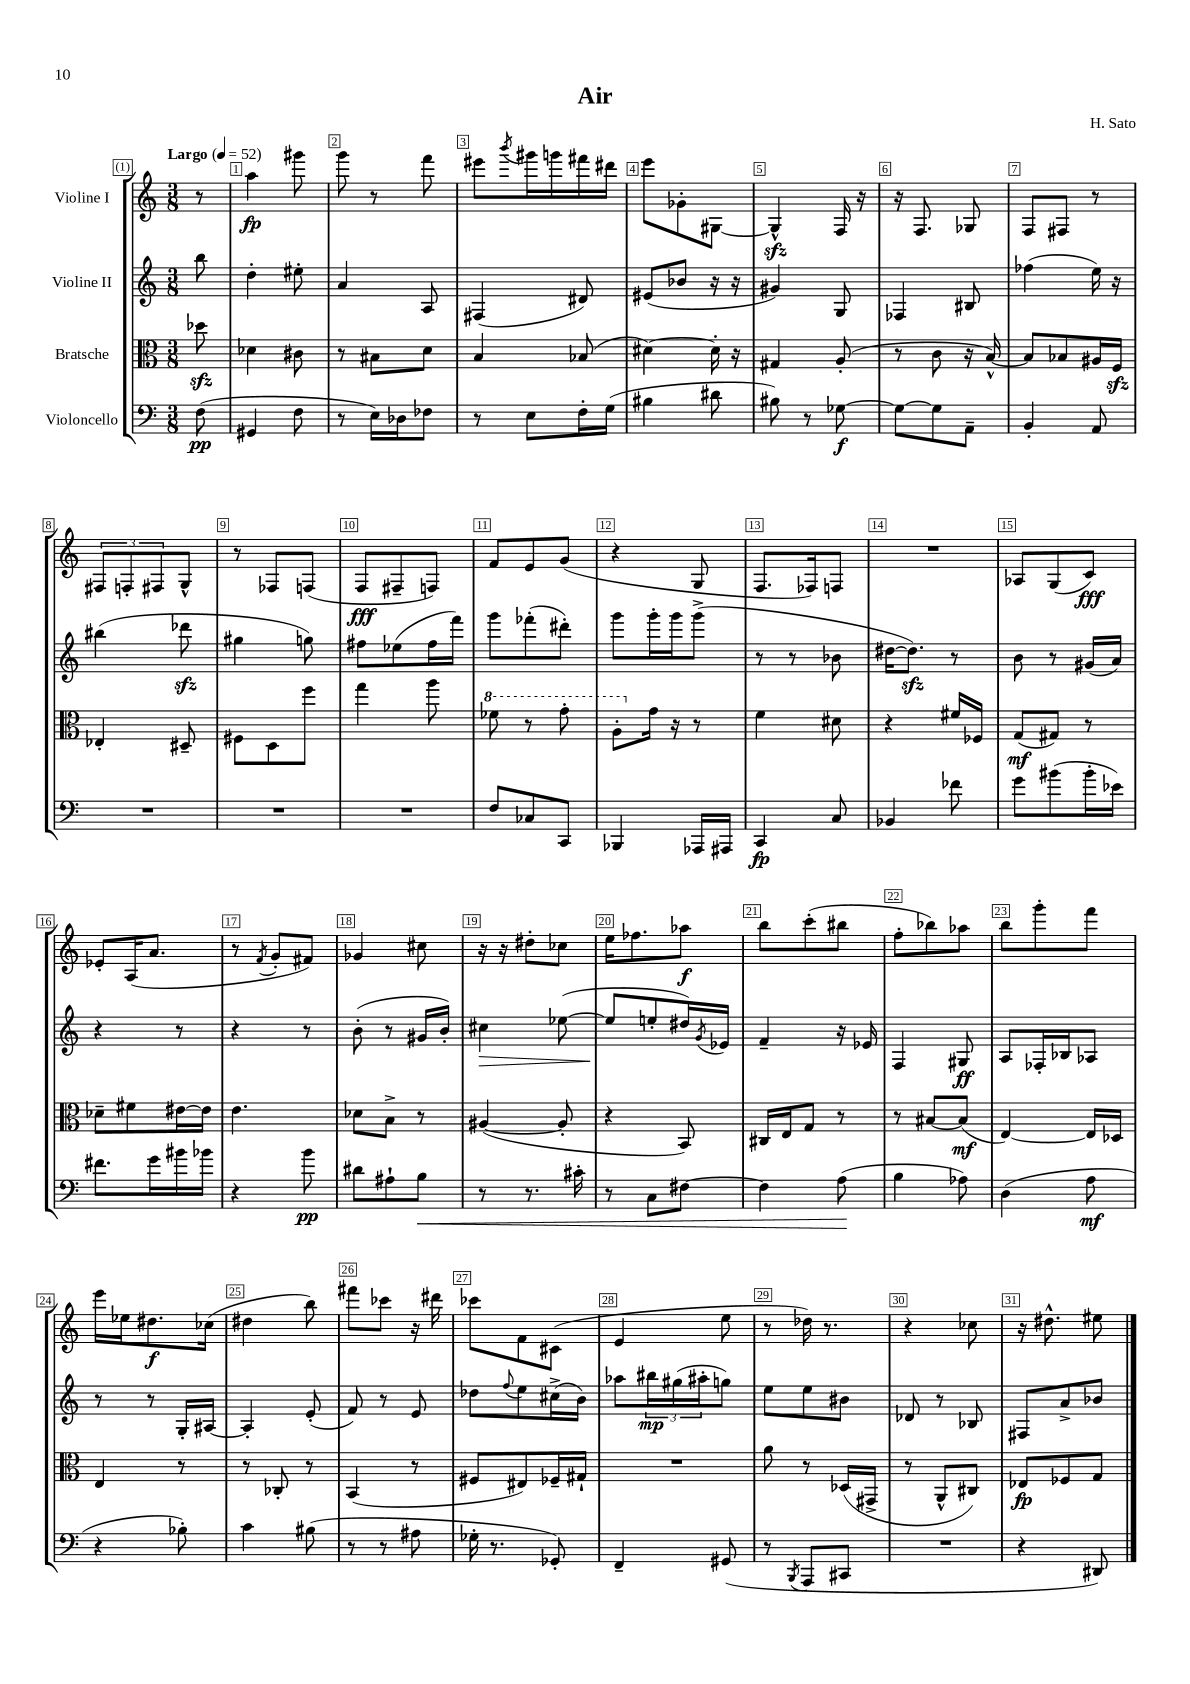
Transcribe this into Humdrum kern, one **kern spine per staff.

**kern	**dynam	**kern	**dynam	**kern	**dynam	**kern	**dynam
*part4	*part4	*part3	*part3	*part2	*part2	*part1	*part1
*staff4	*staff4	*staff3	*staff3	*staff2	*staff2	*staff1	*staff1
*I"Violoncello	*	*I"Bratsche	*	*I"Violine II	*	*I"Violine I	*
*clefF4	*	*clefC3	*	*clefG2	*	*clefG2	*
*k[]	*	*k[]	*	*k[]	*	*k[]	*
*M3/8	*	*M3/8	*	*M3/8	*	*M3/8	*
*MM52	*	*MM52	*	*MM52	*	*MM52	*
=	=	=	=	=	=	=	=
!	!	!	!	!	!	!LO:TX:a:B:t=Largo	!
(8F\	pp	8dd-Xzz\	.	8bb\	.	8r	.
=1	=1	=1	=1	=1	=1	=1	=1
4GG#X/	.	4d-X\	.	4dd'\	.	4aa\	fp
8F\	.	8c#X\	.	8ee#X'\	.	8ggg#X\	.
=2	=2	=2	=2	=2	=2	=2	=2
8r	.	8r	.	4a/	.	8ggg\	.
16E\LL)	.	8B#X\L	.	.	.	8r	.
16D-X\J	.	.	.	.	.	.	.
8F-X\J	.	8d\J	.	8A/	.	8fff\	.
=3	=3	=3	=3	=3	=3	=3	=3
8r	.	4B/	.	(4F#X/	.	8eee#X\L	.
.	.	.	.	.	.	8qbbb/	.
8E\L	.	.	.	.	.	16ggg#X\L	.
.	.	.	.	.	.	16gggn\	.
16F'\L	.	(8B-X/	.	8d#X/)	.	16fff#X\	.
(16G\JJ	.	.	.	.	.	16ddd#X\JJ	.
=4	=4	=4	=4	=4	=4	=4	=4
4B#X\	.	[4d#X\)	.	(8e#X/L	.	8eee\L	.
.	.	.	.	8b-X/J	.	8g-X'\	.
8d#X\	.	16d#'\]	.	16r	.	[8G#X\J	.
.	.	16r	.	16r	.	.	.
=5	=5	=5	=5	=5	=5	=5	=5
8B#X\)	.	4G#X/	.	4g#X/)	.	4G#zz^^/]	.
8r	.	.	.	.	.	.	.
[8G-X\	f	(8A'/	.	8G/	.	16F/	.
.	.	.	.	.	.	16r	.
=6	=6	=6	=6	=6	=6	=6	=6
8G-\L_	.	8r	.	4F-X/	.	16r	.
.	.	.	.	.	.	8.F/	.
8G-\]	.	8c\	.	.	.	.	.
8AA~\J	.	16r	.	8B#X/	.	8G-X/	.
.	.	[16B^^/)	.	.	.	.	.
=7	=7	=7	=7	=7	=7	=7	=7
4BB'/	.	8B/L]	.	(4ff-X\	.	8F/L	.
.	.	8B-X/	.	.	.	8F#X/J	.
8AA/	.	16A#X/L	.	16ee\)	.	8r	.
.	.	16Fzz/JJ	.	16r	.	.	.
!!LO:LB:g=z
=8	=8	=8	=8	=8	=8	=8	=8
4.r	.	4E-X'/	.	(4bb#X\	.	12F#X/L	.
.	.	.	.	.	.	12Fn'/	.
.	.	.	.	.	.	12F#X/	.
.	.	8D#X~/	.	8ddd-Xzz\	.	8G^^/J	.
=9	=9	=9	=9	=9	=9	=9	=9
4.r	.	8F#X\L	.	4gg#X\	.	8r	.
.	.	8D\	.	.	.	8F-X/L	.
.	.	8ff\J	.	8ggn\)	.	(8Fn/J	.
=10	=10	=10	=10	=10	=10	=10	=10
4.r	.	4gg\	.	8ff#X\L	.	8F/L	fff
.	.	.	.	(8ee-X\	.	8F#X~/	.
.	.	8aa\	.	16ff#\L	.	8Fn/J)	.
.	.	.	.	16fff\JJ)	.	.	.
=11	=11	=11	=11	=11	=11	=11	=11
*	*	*8va	*	*	*	*	*
8F/L	.	8ff-X\	.	8ggg\L	.	8f/L	.
8C-X/	.	8r	.	(8fff-X'\	.	8e/	.
8CC/J	.	8gg'\	.	8ddd#X'\J)	.	(8g/J	.
=12	=12	=12	=12	=12	=12	=12	=12
4BBB-X/	.	8a'\L	.	8ggg\L	.	4r	.
*	*	*X8va	*	*	*	*	*
.	.	16g\Jk	.	16ggg'\L	.	.	.
.	.	16r	.	16ggg\J	.	.	.
16AAA-X/LL	.	8r	.	(8ggg^\J	.	8G/	.
16AAA#X/JJ	.	.	.	.	.	.	.
=13	=13	=13	=13	=13	=13	=13	=13
4CC/	fp	4f\	.	8r	.	8.F/L	.
.	.	.	.	8r	.	.	.
.	.	.	.	.	.	16F-X/k)	.
8C/	.	8d#X\	.	8b-X\	.	8Fn/J	.
=14	=14	=14	=14	=14	=14	=14	=14
4BB-X/	.	4r	.	[16dd#X\KL	.	4.r	.
.	.	.	.	8.dd#zz\J])	.	.	.
8f-X\	.	16f#X/LL	.	8r	.	.	.
.	.	16F-X/JJ	.	.	.	.	.
=15	=15	=15	=15	=15	=15	=15	=15
8g\L	.	(8G/L	mf	8b\	.	8A-X/L	.
(8b#X\	.	8G#X/J)	.	8r	.	(8G/	.
16b#'\L	.	8r	.	(16g#X/LL	.	8c/J)	fff
16e-X\JJ)	.	.	.	16a/JJ)	.	.	.
!!LO:LB:g=z
=16	=16	=16	=16	=16	=16	=16	=16
8.f#X\L	.	8d-X~\L	.	4r	.	8e-X'/L	.
.	.	8f#X\	.	.	.	(16A/K	.
16g\L	.	.	.	.	.	8.a/J	.
16b#X\	.	[16e#X\L	.	8r	.	.	.
16b-X\JJ	.	16e#\JJ]	.	.	.	.	.
=17	=17	=17	=17	=17	=17	=17	=17
4r	.	4.e\	.	4r	.	8r	.
.	.	.	.	.	.	8qf/	.
.	.	.	.	.	.	8g'/L	.
8b\	pp	.	.	8r	.	8f#X/J)	.
=18	=18	=18	=18	=18	=18	=18	=18
8d#X\L	.	8d-X\L	.	(8b'\	.	4g-X/	.
8A#X`\	.	8B^\J	.	8r	.	.	.
!	!LO:HP:b	!	!	!	!	!	!
8B\J	<	8r	.	16g#X/LL	.	8cc#X\	.
.	.	.	.	16b'/JJ)	.	.	.
=19	=19	=19	=19	=19	=19	=19	=19
!	!	!	!	!	!LO:HP:b	!	!
8r	.	([4A#X/	.	4cc#X\	>	16r	.
.	.	.	.	.	.	16r	.
8.r	.	.	.	.	.	8dd#X'\L	.
.	.	8A#'/]	.	([8ee-X\	.	8cc-X\J	.
16c#X'\	.	.	.	.	.	.	.
=20	=20	=20	=20	=20	=20	=20	=20
8r	.	4r	.	8ee-/L]	.	16ee\KL	.
.	.	.	.	.	.	8.ff-X\	.
8C\L	.	.	.	8een'/	]	.	.
[8F#X\J	.	8BB/)	.	16dd#X/L)	.	8aa-X\J	f
.	.	.	.	8qg/	.	.	.
.	.	.	.	16e-X/JJ	.	.	.
=21	=21	=21	=21	=21	=21	=21	=21
4F#\]	.	16C#X/LL	.	4f~/	.	8bb\L	.
.	.	16E/J	.	.	.	.	.
.	.	8G/J	.	.	.	(8ccc'\	.
(8A\	.	8r	.	16r	.	8bb#X\J	.
.	.	.	.	16e-X/	.	.	.
.	[	.	.	.	.	.	.
=22	=22	=22	=22	=22	=22	=22	=22
4B\	.	8r	.	4F/	.	8ff'\L	.
.	.	[8B#X/L	.	.	.	8bb-X\)	.
8A-X\)	.	(8B#/J]	mf	8G#X/	ff	8aa-X\J	.
=23	=23	=23	=23	=23	=23	=23	=23
(4D\	.	[4E/)	.	8A/L	.	8bb\L	.
.	.	.	.	16F-X'/L	.	8ggg'\	.
.	.	.	.	16B-X/J	.	.	.
8A\	mf	16E/LL]	.	8A-X/J	.	8fff\J	.
.	.	16D-X/JJ	.	.	.	.	.
!!LO:LB:g=z
=24	=24	=24	=24	=24	=24	=24	=24
4r	.	4E/	.	8r	.	16eee\LL	.
.	.	.	.	.	.	16ee-X\J	.
.	.	.	.	8r	.	8.dd#X\	f
8B-X'\)	.	8r	.	16G'/LL	.	.	.
.	.	.	.	[16A#X/JJ	.	(16cc-X\Jk	.
=25	=25	=25	=25	=25	=25	=25	=25
4c\	.	8r	.	4A#'/]	.	4dd#X\	.
.	.	8C-X'/	.	.	.	.	.
(8B#X\	.	8r	.	(8e'/	.	8bb\)	.
=26	=26	=26	=26	=26	=26	=26	=26
8r	.	(4BB/	.	8f/)	.	8fff#X\L	.
8r	.	.	.	8r	.	8ccc-X\J	.
8A#X\	.	8r	.	8e/	.	16r	.
.	.	.	.	.	.	16ddd#X\	.
=27	=27	=27	=27	=27	=27	=27	=27
16G-X'\	.	8F#X/L	.	8dd-X\L	.	8ccc-X\L	.
8.r	.	.	.	.	.	.	.
.	.	.	.	8qqff/	.	.	.
.	.	8E#X/)	.	8ee\	.	8f\	.
8GG-X'/)	.	16F-X~/L	.	(16cc#X^\L	.	(8c#X\J	.
.	.	16G#X`/JJ	.	16b\JJ)	.	.	.
=28	=28	=28	=28	=28	=28	=28	=28
4FF~/	.	4.r	.	8aa-X\L	.	4e/	.
.	.	.	.	24bb#X\L	mp	.	.
.	.	.	.	(24gg#X\	.	.	.
.	.	.	.	24aa#X'\J	.	.	.
(8GG#X/	.	.	.	8ggn\J)	.	8ee\	.
=29	=29	=29	=29	=29	=29	=29	=29
8r	.	8a\	.	8ee\L	.	8r	.
8qBBB/	.	.	.	.	.	.	.
8AAA/L	.	8r	.	8ee\	.	16dd-X\)	.
.	.	.	.	.	.	8.r	.
8CC#X/J	.	(16D-X/LL	.	8b#X\J	.	.	.
.	.	16GG#X^/JJ	.	.	.	.	.
=30	=30	=30	=30	=30	=30	=30	=30
4.r	.	8r	.	8d-X/	.	4r	.
.	.	8AA^^/L	.	8r	.	.	.
.	.	8C#X/J)	.	8B-X/	.	8cc-X\	.
=31	=31	=31	=31	=31	=31	=31	=31
4r	.	8E-X/L	fp	8F#X/L	.	16r	.
.	.	.	.	.	.	8.dd#X^^\	.
.	.	8F-X/	.	8a^/	.	.	.
8DD#X/)	.	8G/J	.	8b-X/J	.	8ee#X\	.
==	==	==	==	==	==	==	==
*-	*-	*-	*-	*-	*-	*-	*-
